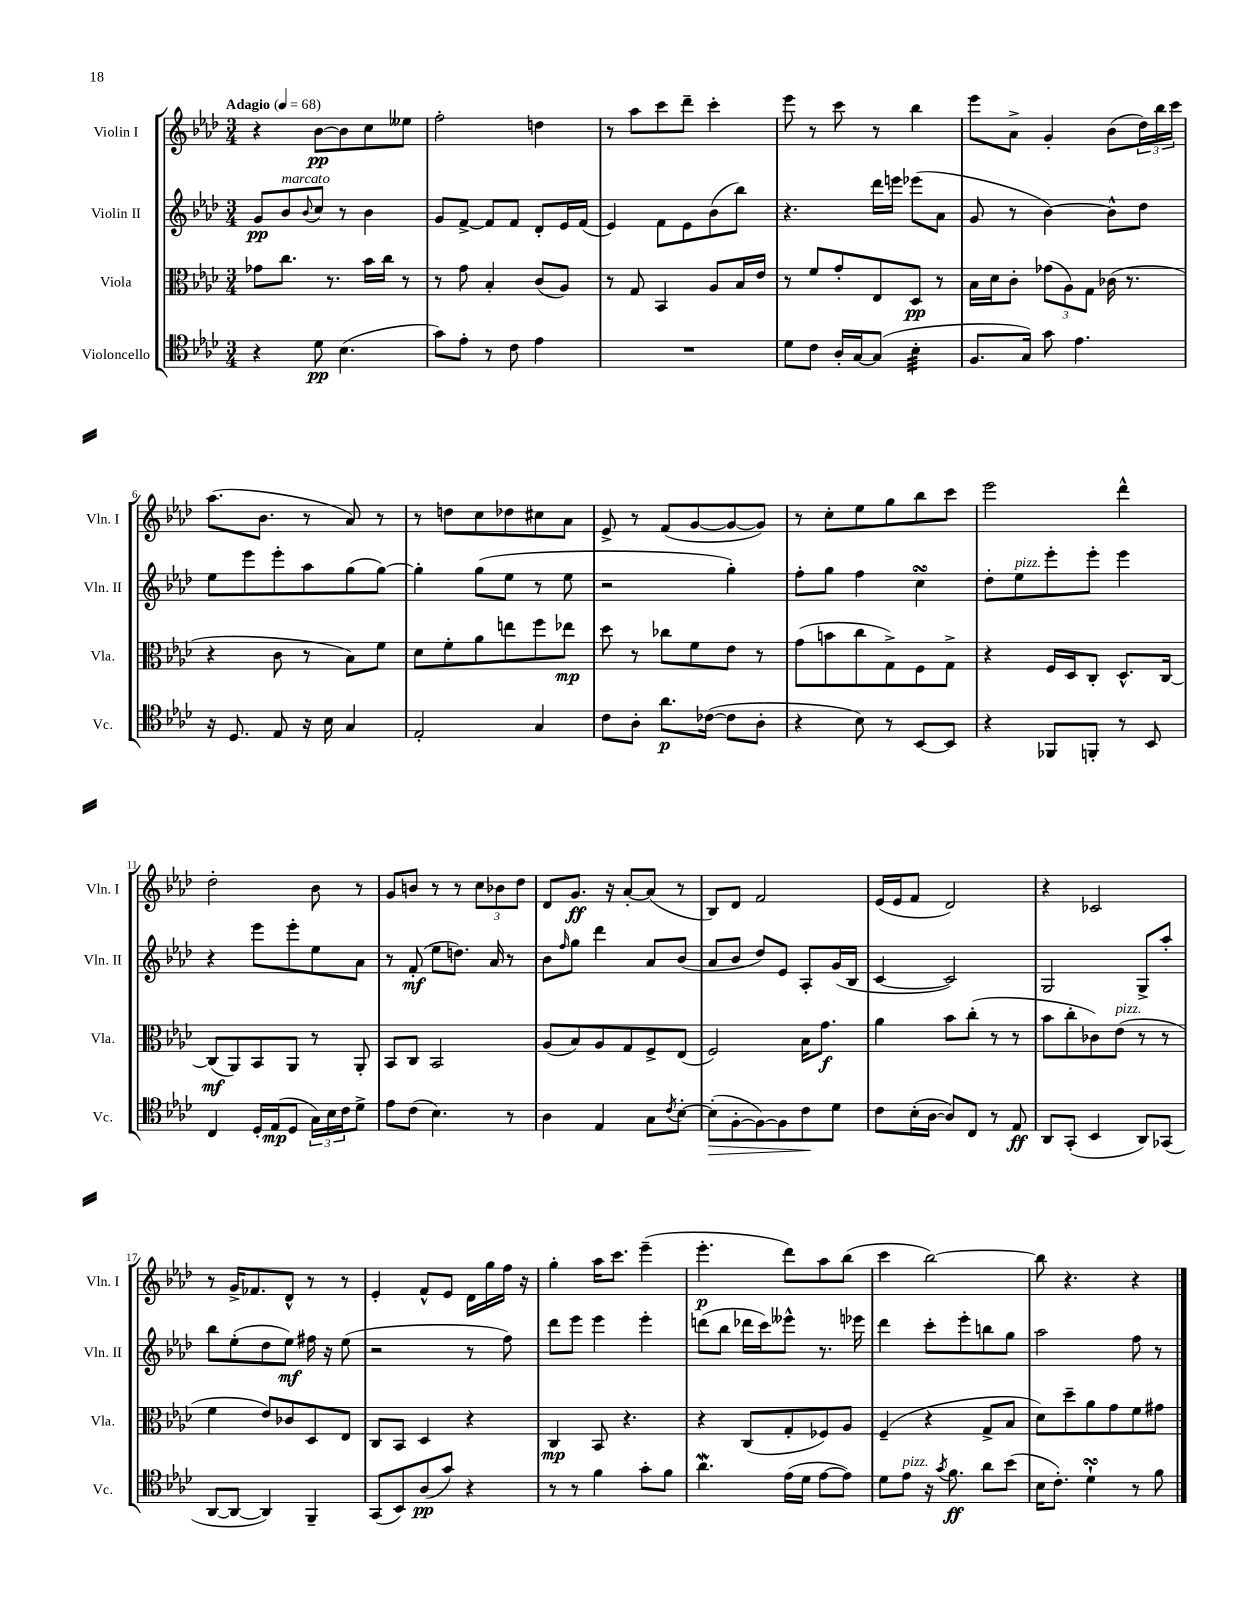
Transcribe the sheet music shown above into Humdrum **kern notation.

**kern	**kern	**kern	**kern
*staff4	*staff3	*staff2	*staff1
*clefC4	*clefC3	*clefG2	*clefG2
*k[b-e-a-d-]	*k[b-e-a-d-]	*k[b-e-a-d-]	*k[b-e-a-d-]
*M3/4	*M3/4	*M3/4	*M3/4
*MM68	*MM68	*MM68	*MM68
4r	8g-\L	8g/L	4r
.	8.cc\J	8b-/	.
.	.	8qqb-/	.
8d-\	.	8cc/J	[8b-\L
.	8.r	.	.
(4.B-\	.	8r	8b-\]
.	16b-\LL	4b-\	8cc\
.	16cc\JJ	.	.
.	8r	.	8ee--\J
=	=	=	=
8g\L)	8r	8g/L	2ff'\
8e-'\J	8g\	[8f^/J	.
8r	4B-'/	8f/]L	.
8c\	.	8f/J	.
4e-\	(8c/L	8d-'/L	4dd\
.	8A-/J)	16e-/L	.
.	.	(16f/JJ	.
=	=	=	=
2.r	8r	4e-/)	8r
.	8G/	.	8aa-\L
.	4BB-/	8f\L	8ccc\
.	.	8e-\	8ddd-~\J
.	8A-/L	(8b-\	4ccc'\
.	16B-/L	8bb-\J)	.
.	16e-/JJ	.	.
=	=	=	=
8d-\L	8r	4.r	8eee-\
8c\J	8f/L	.	8r
16A-'/LL	8g'/	.	8ccc\
[16G/J	.	.	.
(8G/]J	8E-/	16ddd-\LL	8r
.	.	16eee\JJ	.
4B-'\	8D-/J	(8eee-\L	4bb-\
.	8r	8a-\J	.
=	=	=	=
8.F/L	16B-\LL	8g/	8eee-\L
.	16d-\J	.	.
.	8c'\J	8r	8a-^\J
16G/Jk)	.	.	.
8g\	(12g-\L	[4b-\)	4g'/
.	12A-\)	.	.
4.e-\	.	.	.
.	12G\J	.	.
.	(16c-\	8b-^^\]L	(8b-\L
.	8.r	.	.
.	.	8dd-\J	24dd-\L)
.	.	.	24bb-\
.	.	.	24ccc\JJ
=	=	=	=
16r	4r	8ee-\L	(8.aa-\L
8.D-/	.	.	.
.	.	8eee-\	.
.	.	.	8.b-\J
8E-/	8c\	8eee-'\	.
16r	8r	8aa-\	8r
16B-\	.	.	.
4G/	8B-\L)	(8gg\	8a-/)
.	8f\J	[8gg\J)	8r
=	=	=	=
2E-'/	8d-\L	4gg'\]	8r
.	8f'\	.	8dd\L
.	8a-\	(8gg\L	8cc\
.	8ee\	8ee-\J	8dd-\
4G/	8ff\	8r	8cc#\
.	8ee-\J	8ee-\	8a-\J
=	=	=	=
8c\L	8dd-\	2r	8e-^/
8A-'\J	8r	.	8r
8.a-\L	8cc-\L	.	(8f/L
.	8f\	.	[8g/
([16c-\Jk	.	.	.
8c-\]L	8e-\J	4gg'\)	8g/_
8A-'\J	8r	.	8g/]J)
=	=	=	=
4r	(8g\L	8ff'\L	8r
.	8b\	8gg\J	8cc'\L
8B-\)	8cc\	4ff\	8ee-\
8r	8G^\)	.	8gg\
[8BB-/L	8F\	4cc\	8bb-\
8BB-/]J	8G^\J	.	8ccc\J
=	=	=	=
4r	4r	8dd-'\L	2eee-\
.	.	8ee-\	.
8FF-/L	16F/LL	8eee-'\	.
.	16D-/J	.	.
8FF'/J	8C'/J	8eee-'\J	.
8r	8.D-^^/L	4eee-\	4ddd-^^\
8BB-/	.	.	.
.	[16C/Jk	.	.
=	=	=	=
4C/	(8C/]L	4r	2dd-'\
.	8AA-/)	.	.
16D-'/LL	8BB-/	8eee-\L	.
(16E-/J	.	.	.
8D-/J	8AA-/J	8eee-'\	.
24G\LL)	8r	8ee-\	8b-\
24B-\	.	.	.
24c\J	.	.	.
8d-^\J	8AA-'/	8a-\J	8r
=	=	=	=
8e-\L	8BB-/L	8r	8g/L
(8c\J	8C/J	(8f'/	8b/J
4.B-\)	2BB-/	8ee-\L	8r
.	.	8.dd\J)	8r
.	.	.	12cc\L
.	.	16a-/	.
.	.	.	12b-\
8r	.	8r	.
.	.	.	12dd-\J
=	=	=	=
4A-\	(8A-/L	8b-\L	8d-/L
.	.	16qqff/	.
.	8B-/)	8gg\J	8.g/J
4E-/	8A-/	4ddd-\	.
.	.	.	16r
.	8G/	.	[8a-'/L
8G\L	8F^/	8a-/L	(8a-/]J
8qc/	.	.	.
[8B-'\J	(8E-/J	(8b-/J	8r
=	=	=	=
(8B-'\]L	2F/)	8a-/L	8B-/L)
[8F'\	.	8b-/J	8d-/J
8F\_)	.	8dd-/L)	2f/
8F\]	.	8e-/J	.
8c\	16B-\LK	8A-'/L	.
.	8.g\J	.	.
8d-\J	.	(16g/L	.
.	.	16B-/JJ	.
=	=	=	=
8c\L	4a-\	[4c/	(16e-/LL
.	.	.	16e-/J
(16B-'\L	.	.	8f/J
[16A-\JJ	.	.	.
8A-/]L)	8b-\L	2c/])	2d-/)
8C/J	(8cc'\J	.	.
8r	8r	.	.
8E-/	8r	.	.
=	=	=	=
8AA-/L	8b-\L	2G/	4r
(8GG'/J	8cc'\	.	.
4BB-/	8c-\)	.	2c-/
.	(8e-\J	.	.
8AA-/L)	8r	8G^/L	.
(8GG-/J	8r	8aa-'/J	.
=	=	=	=
[8AA-/L	4f\	8bb-\L	8r
8AA-/_J	.	(8ee-'\	16g^/LK
.	.	.	8.f-/
4AA-/])	8e-/L)	8dd-\	.
.	8c-/	8ee-\J)	8d-^^/J
4FF~/	8D-/	16ff#\	8r
.	.	16r	.
.	8E-/J	(8ee-\	8r
=	=	=	=
(8GG/L	8C/L	2r	4e-'/
8BB-/)	8BB-/J	.	.
(8A-/	4D-/	.	8f^^/L
8g/J)	.	.	8e-/J
4r	4r	8r	16d-\LL
.	.	.	16gg\
.	.	8ff\)	16ff\JJ
.	.	.	16r
=	=	=	=
8r	4C/	8ddd-\L	4gg'\
8r	.	8eee-\J	.
4f\	8BB-/	4eee-\	16aa-\LK
.	.	.	8.ccc\J
.	4.r	.	.
8g'\L	.	4eee-'\	(4eee-~\
8f\J	.	.	.
=	=	=	=
4.a-\	4r	(8ddd\L	4.eee-'\
.	.	8bb-\J	.
.	(8C/L	16ddd-\LL	.
.	.	16ccc\J)	.
(16e-\LL	8G'/	8eee--^^\J	8ddd-\L)
16d-\JJ	.	.	.
[8e-\L	8F-/)	8.r	8aa-\
8e-\]J)	8A-/J	.	(8bb-\J
.	.	16eee-\	.
=	=	=	=
8d-\L	(4F~/	4ddd-\	4ccc\
8e-\J	.	.	.
16r	4r	8ccc'\L	[2bb-\)
8qg/	.	.	.
8.f\	.	.	.
.	.	8eee-'\	.
8a-\L	8G^/L	8bb\	.
(8b-\J	8B-/J	8gg\J	.
=	=	=	=
16B-\LK	8d-\L)	2aa-\	8bb-\]
8.c'\J)	.	.	.
.	8dd-~\	.	4.r
4d-`\	8a-\	.	.
.	8g\	.	.
8r	8f\	8ff\	4r
8f\	8g#\J	8r	.
==	==	==	==
*-	*-	*-	*-
